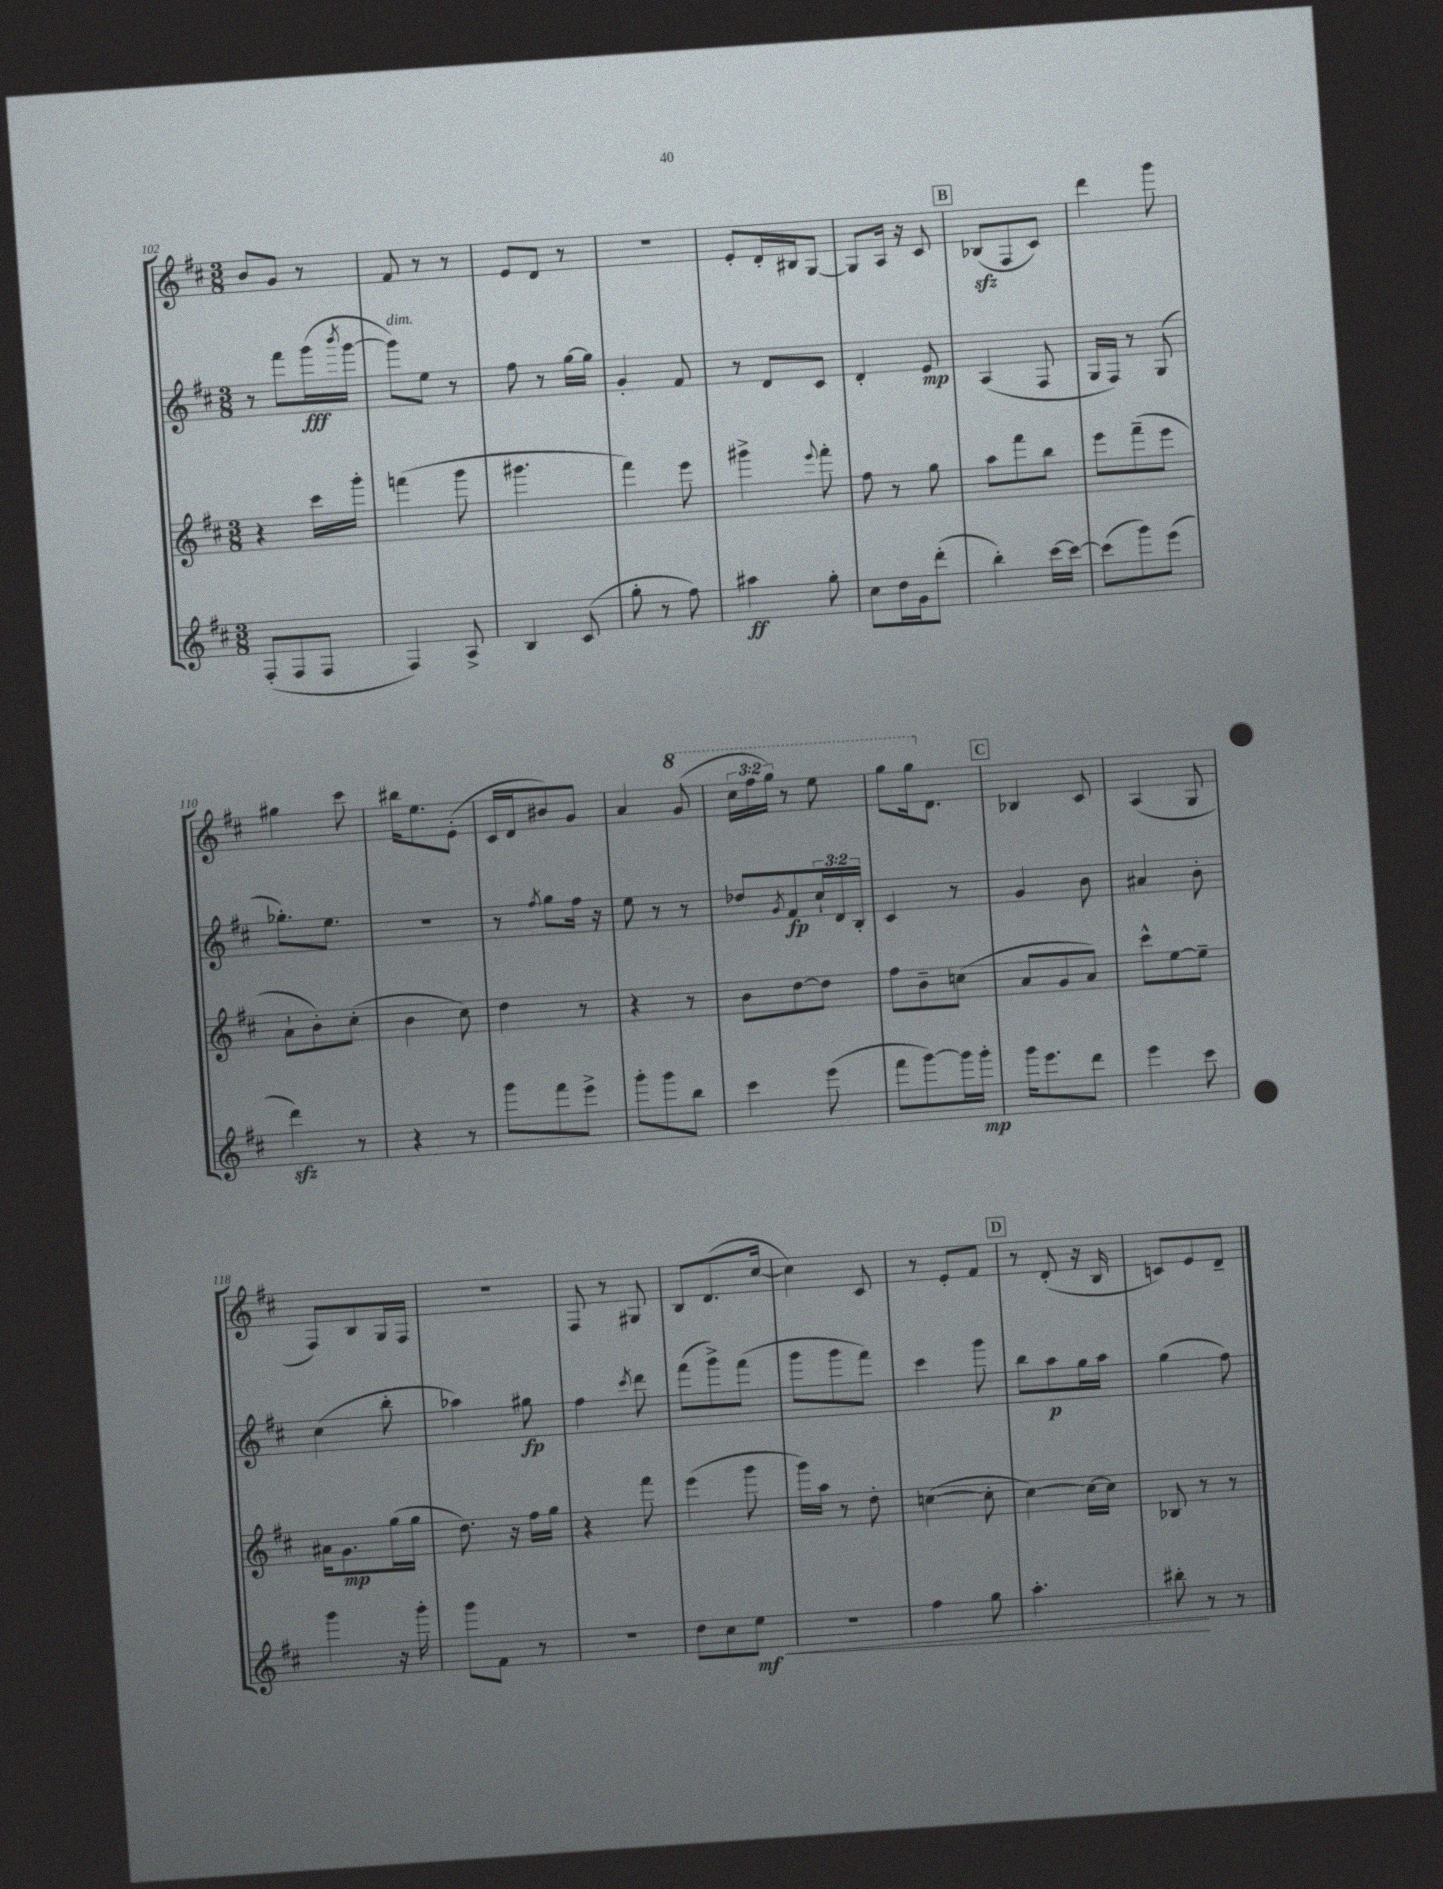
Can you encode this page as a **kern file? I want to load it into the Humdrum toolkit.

**kern	**dynam	**kern	**dynam	**kern	**dynam	**kern
*part4	*part4	*part3	*part3	*part2	*part2	*part1
*staff4	*staff4	*staff3	*staff3	*staff2	*staff2	*staff1
*clefG2	*	*clefG2	*	*clefG2	*	*clefG2
*k[f#c#]	*	*k[f#c#]	*	*k[f#c#]	*	*k[f#c#]
*M3/8	*	*M3/8	*	*M3/8	*	*M3/8
=102	=102	=102	=102	=102	=102	=102
(8F#'/L	.	4r	.	8r	.	8b/L
8F#/	.	.	.	8fff#\L	.	8g/J
8F#/J	.	16ccc#\LL	.	(16ggg\L	fff	8r
.	.	.	.	8qbbb/	.	.
.	.	16ggg'\JJ	.	[16ggg\JJ	.	.
=103	=103	=103	=103	=103	=103	=103
!	!	!	!	!LO:TX:a:i:t=dim.	!	!
4F#/)	.	(4fffn\	.	8ggg\L])	.	8f#/
.	.	.	.	8ee\J	.	8r
8A^/	.	8ggg\	.	8r	.	8r
=104	=104	=104	=104	=104	=104	=104
4B/	.	4.ggg#X\	.	8ff#\	.	8e/L
.	.	.	.	8r	.	8d/J
(8c#/	.	.	.	[16gg\LL	.	8r
.	.	.	.	16gg\JJ]	.	.
=105	=105	=105	=105	=105	=105	=105
8gg'\	.	4fff#\)	.	4g'/	.	4.r
8r	.	.	.	.	.	.
8ff#\)	.	8eee\	.	8f#/	.	.
=106	=106	=106	=106	=106	=106	=106
4aa#X\	ff	4ggg#X^\	.	8r	.	8e'/L
.	.	.	.	8d/L	.	16d'/L
.	.	.	.	.	.	16B#X/J
.	.	8qqeee/	.	.	.	.
8gg'\	.	8fff#'\	.	8c#/J	.	[8G/J
=107	=107	=107	=107	=107	=107	=107
8cc#\L	.	8ff#\	.	4d'/	.	8G/L]
16dd\L	.	8r	.	.	.	16A/Jk
16g\J	.	.	.	.	.	16r
(8ddd'\J	.	8gg\	.	8e/	mp	8c#/
!!LO:REH:place=s1:t=B
=108	=108	=108	=108	=108	=108	=108
4bb'\)	.	8aa\L	.	(4A/	.	(8B-Xzz/L
.	.	8fff#\	.	.	.	8F#/
[16ccc#\LL	.	8bb\J	.	8F#/	.	8c#/J)
16ccc#\JJ_	.	.	.	.	.	.
=109	=109	=109	=109	=109	=109	=109
(8ccc#\L]	.	8eee\L	.	16G/LL	.	4ddd\
.	.	.	.	16F#/JJ)	.	.
8ggg\)	.	(8fff#~\	.	8r	.	.
(8eee\J	.	8eee\J	.	(8G/	.	8ggg\
!!LO:LB:g=z
=110	=110	=110	=110	=110	=110	=110
4dddzz\)	.	8a`\L	.	8.gg-X'\L)	.	4gg#X\
.	.	8b'\)	.	.	.	.
.	.	.	.	8.ee\J	.	.
8r	.	(8cc#'\J	.	.	.	8ccc#\
=111	=111	=111	=111	=111	=111	=111
4r	.	4b\	.	4.r	.	16bb#X\KL
.	.	.	.	.	.	8.ee\
8r	.	8cc#\)	.	.	.	(8e'\J
=112	=112	=112	=112	=112	=112	=112
8ggg\L	.	4dd\	.	8r	.	16c#/LL
.	.	.	.	.	.	16d/J
.	.	.	.	8qff#/	.	.
8fff#\	.	.	.	8gg\L	.	8b#X/)
8eee^\J	.	8r	.	16ff#\Jk	.	8g/J
.	.	.	.	16r	.	.
=113	=113	=113	=113	=113	=113	=113
8ggg'\L	.	4r	.	8ee\	.	4a/
8ggg\	.	.	.	8r	.	.
*	*	*	*	*	*	*8va
8bb\J	.	8r	.	8r	.	(8gg/
=114	=114	=114	=114	=114	=114	=114
4ccc#\	.	8b\L	.	8dd-X/L	.	24ccc#\LL
.	.	.	.	.	.	24fff#\
.	.	.	.	.	.	24ggg\JJ)
.	.	.	.	8qg/	.	.
.	.	[8dd\	.	8f#/	fp	8r
(8eee\	.	8dd\J]	.	24cc#`/L	.	8eee\
.	.	.	.	24d/	.	.
.	.	.	.	24B'/JJ	.	.
=115	=115	=115	=115	=115	=115	=115
8fff#\L	.	8ff#\L	.	4c#/	.	8ggg\L
[8ggg\)	.	8b~\	.	.	.	16ggg\k
*	*	*	*	*	*	*X8va
.	.	.	.	.	.	8.d\J
16ggg\L]	.	(8ccn\J	.	8r	.	.
16ggg'\JJ	mp	.	.	.	.	.
!!LO:REH:place=s1:t=C
=116	=116	=116	=116	=116	=116	=116
16ggg\KL	.	8a/L	.	4g/	.	4B-X/
8.eee\	.	.	.	.	.	.
.	.	8g/	.	.	.	.
8ddd\J	.	8a/J)	.	8b\	.	8c#/
=117	=117	=117	=117	=117	=117	=117
4eee\	.	8ccc#^^\L	.	4a#X/	.	(4A/
.	.	[8ee\	.	.	.	.
8ccc#\	.	8ee~\J]	.	8b'\	.	8G/
!!LO:LB:g=z
=118	=118	=118	=118	=118	=118	=118
4ggg\	.	16a#X\KL	.	(4cc#\	.	8F#/L)
.	.	8.g\	mp	.	.	.
.	.	.	.	.	.	8B/
16r	.	(16gg\L	.	8bb'\	.	16G/L
16ggg'\	.	16gg\JJ	.	.	.	16F#/JJ
=119	=119	=119	=119	=119	=119	=119
8ggg\L	.	8.dd\)	.	4aa-X\)	.	4.r
8f#\J	.	.	.	.	.	.
.	.	16r	.	.	.	.
8r	.	16ff#\LL	.	8gg#X\	fp	.
.	.	16gg\JJ	.	.	.	.
=120	=120	=120	=120	=120	=120	=120
4.r	.	4r	.	4ff#\	.	8F#/
.	.	.	.	.	.	8r
.	.	.	.	8qccc#/	.	.
.	.	8fff#\	.	8ddd\	.	8G#X/
=121	=121	=121	=121	=121	=121	=121
8dd\L	.	(4eee\	.	(8fff#\L	.	8B/L
8cc#\	.	.	.	8ggg^\)	.	(8.d/
!	!LO:HP:b	!	!	!	!	!
8ee\J	< mf	8ggg\	.	(8fff#\J	.	.
.	.	.	.	.	.	[16cc#/Jk
=122	=122	=122	=122	=122	=122	=122
4.r	.	16ggg\LL)	.	8ggg\L	.	4cc#\])
.	.	16aa\JJ	.	.	.	.
.	.	8r	.	8ggg\	.	.
.	.	8dd'\	.	8fff#\J)	.	8c#/
=123	=123	=123	=123	=123	=123	=123
4ff#\	.	([4ccn\	.	4ccc#\	.	8r
.	.	.	.	.	.	8e'/L
8gg\	.	8cc'\]	.	8ggg\	.	8f#/J
!!LO:REH:place=s1:t=D
=124	=124	=124	=124	=124	=124	=124
4.aa'\	.	[4cc#\)	.	8bb\L	.	8r
.	.	.	.	8aa\	p	(8d'/
.	.	16cc#\LL_	.	16gg\L	.	16r
.	.	16cc#\JJ]	.	16aa\JJ	.	16B/
=125	=125	=125	=125	=125	=125	=125
8bb#X'\	.	8B-X/	.	(4gg\	.	8cn/L)
8r	[	8r	.	.	.	8e/
8r	.	8r	.	8ff#\)	.	8d~/J
==	==	==	==	==	==	==
*-	*-	*-	*-	*-	*-	*-
